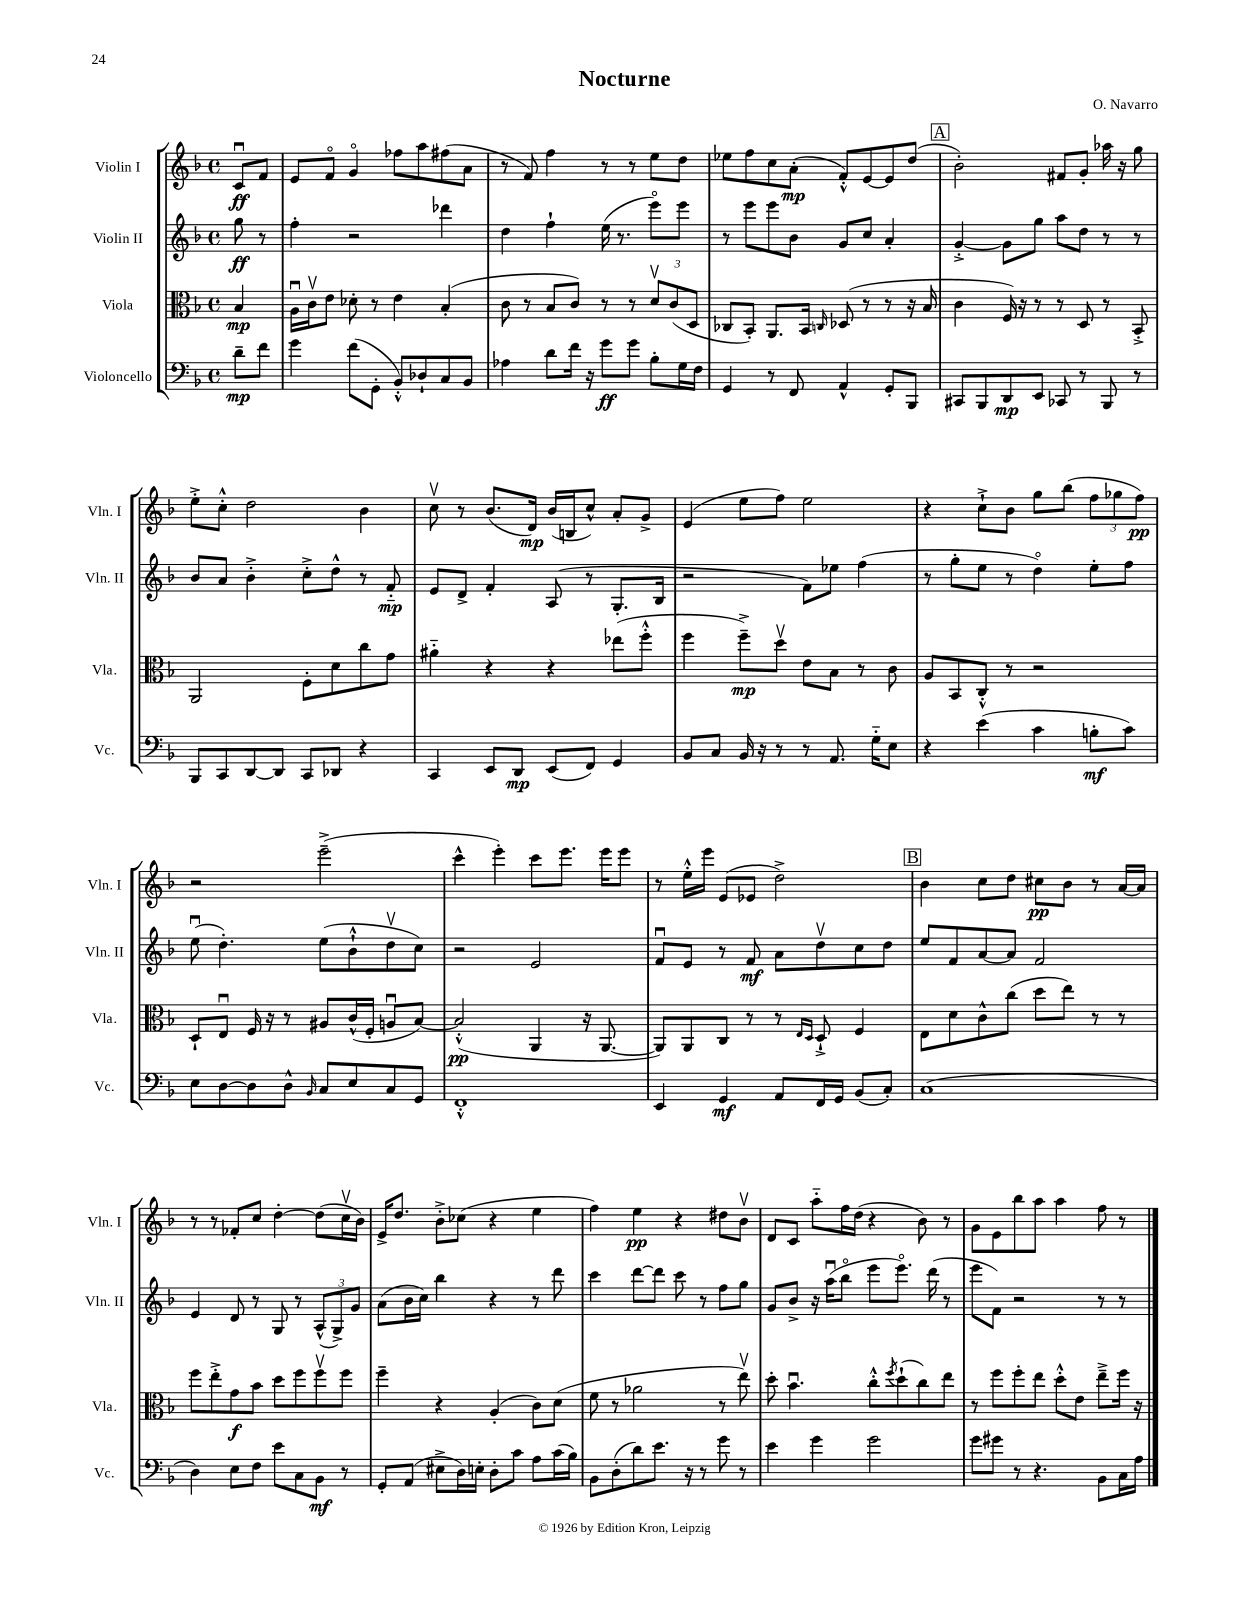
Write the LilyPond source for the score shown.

\header { title = "Nocturne" composer = "O. Navarro" }
<<
\new StaffGroup <<
\new Staff = "s0" \with { instrumentName = "Violin I" shortInstrumentName = "Vln. I" } {
    \clef treble \key f \major \defaultTimeSignature \time 4/4 \partial 4
    c'8\downbow\ff f'8 |
    e'8 f'8\flageolet g'4\flageolet fes''8 a''8 fis''8( a'8 |
    r8 f'8) f''4 r8 r8 e''8 d''8 |
    ees''8 f''8 c''8 a'8-.\mp( f'8-.-^) e'8~ e'8 d''8( |
    \mark \markup { \box "A" } bes'2-.) fis'8 g'8-. aes''16 r16 g''8 |
    e''8-.-> c''8-.-^ d''2 bes'4 |
    c''8\upbow r8 bes'8.( d'16\mp) bes'16( b16 c''8-^) a'8-. g'8-> |
    e'4( e''8 f''8) e''2 |
    r4 c''8-!-> bes'8 g''8 bes''8( \tuplet 3/2 { f''8 ges''8 f''8\pp) } |
    r2 e'''2--->( |
    c'''4-^ e'''4-.) c'''8 e'''8. e'''16 e'''8 |
    r8 e''16-.-^ e'''16 e'8( ees'8 d''2->) |
    \mark \markup { \box "B" } bes'4 c''8 d''8 cis''8\pp bes'8 r8 a'16~ a'16 |
    r8 r8 fes'8-. c''8 d''4~-. d''8( c''16\upbow bes'16) |
    e'16-> d''8. bes'8-.-> ces''8( r4 e''4 |
    f''4) e''4\pp r4 dis''8 bes'8\upbow |
    d'8 c'8 a''8-_ f''16 d''16( r4 bes'8) r8 |
    g'8 e'8 bes''8 a''8 a''4 f''8 r8 \bar "|." |
}
\new Staff = "s1" \with { instrumentName = "Violin II" shortInstrumentName = "Vln. II" } {
    \clef treble \key f \major \defaultTimeSignature \time 4/4 \partial 4
    g''8\ff r8 |
    f''4-. r2 des'''4 |
    d''4 f''4-! e''16( r8. e'''8\flageolet) e'''8 |
    r8 e'''8 e'''8 bes'8 g'8 c''8 a'4-. |
    \mark \markup { \box "A" } g'4~-.-> g'8 g''8 a''8 d''8 r8 r8 |
    bes'8 a'8 bes'4-.-> c''8-.-> d''8-^ r8 f'8-_\mp |
    e'8 d'8-> f'4-. a8( r8 g8.-. bes16 |
    r2 f'8) ees''8 f''4( |
    r8 g''8-. e''8 r8 d''4\flageolet) e''8-. f''8 |
    e''8\downbow( d''4.-.) e''8( bes'8-!-^ d''8\upbow c''8) |
    r2 e'2 |
    f'8\downbow e'8 r8 f'8\mf a'8 d''8\upbow c''8 d''8 |
    \mark \markup { \box "B" } e''8 f'8 a'8~ a'8 f'2 |
    e'4 d'8 r8 g8 r8 \tuplet 3/2 { a8-^( g8->) g'8 } |
    a'8( bes'16 c''16) bes''4 r4 r8 d'''8 |
    c'''4 d'''8~ d'''8 c'''8 r8 f''8 g''8 |
    g'8 bes'8-> r16 a''16\downbow( bes''8\flageolet e'''8 e'''8.\flageolet) d'''16( r8 |
    e'''8 f'8) r2 r8 r8 \bar "|." |
}
\new Staff = "s2" \with { instrumentName = "Viola" shortInstrumentName = "Vla." } {
    \clef alto \key f \major \defaultTimeSignature \time 4/4 \partial 4
    bes4\mp |
    a16\downbow c'16\upbow e'8 des'8-. r8 e'4 bes4-.( |
    c'8 r8 bes8 c'8) r8 r8 \tuplet 3/2 { d'8\upbow c'8( d8 } |
    ces8 bes,8-.) a,8. bes,16 \grace { c16 } des8( r8 r8 r16 bes16 |
    \mark \markup { \box "A" } c'4 f16) r16 r8 r8 d8 r8 bes,8-.-> |
    a,2 f8-. d'8 c''8 g'8 |
    ais'4-_ r4 r4 ees''8( f''8-.-^ |
    f''4 f''8--->\mp) d''8\upbow e'8 bes8 r8 c'8 |
    a8 bes,8 c8-.-^ r8 r2 |
    d8-! e8\downbow f16 r16 r8 ais8 c'16-^( f16-. a8\downbow bes8~) |
    bes2-.-^\pp( a,4 r16 a,8.~ |
    a,8) a,8 c8 r8 r8 \grace { e16 d16 } d8-!-> f4 |
    \mark \markup { \box "B" } e8 d'8 c'8-^ c''8( d''8 e''8) r8 r8 |
    f''8 e''8-.-> g'8\f bes'8 d''8 f''8 f''8\upbow f''8 |
    f''4-- r4 a4-.( c'8) d'8( |
    f'8 r8 aes'2 r8 e''8\upbow) |
    d''8-. bes'4.\downbow c''8-.-^ \acciaccatura { f''8 } d''8-!( c''8) e''8 |
    r8 f''8 f''8-. e''8 d''8-.-^ e'8 e''8---> f''16 r16 \bar "|." |
}
\new Staff = "s3" \with { instrumentName = "Violoncello" shortInstrumentName = "Vc." } {
    \clef bass \key f \major \defaultTimeSignature \time 4/4 \partial 4
    d'8--\mp f'8 |
    g'4 f'8( g,8-. bes,8-.-^) des8-! c8 bes,8 |
    aes4 d'8 f'16 r16 g'8\ff g'8 bes8-. g16 f16 |
    g,4 r8 f,8 a,4-^ g,8-. bes,,8 |
    \mark \markup { \box "A" } cis,8 bes,,8 d,8\mp e,8 ces,8 r8 bes,,8 r8 |
    bes,,8 c,8 d,8~ d,8 c,8 des,8 r4 |
    c,4 e,8 d,8\mp e,8( f,8) g,4 |
    bes,8 c8 bes,16 r16 r8 r8 a,8. g16-_ e8 |
    r4 e'4( c'4 b8-.\mf c'8) |
    e8 d8~ d8 d8-^ \grace { bes,16 } c8 e8 c8 g,8 |
    f,1-.-^ |
    e,4 g,4\mf a,8 f,16 g,16 bes,8( c8-.) |
    \mark \markup { \box "B" } c1( |
    d4) e8 f8 e'8 c8 bes,8\mf r8 |
    g,8-. a,8( eis8-> d16) e16-. d8-. c'8 a8 c'16( bes16) |
    bes,8 d8-.( d'8) e'8. r16 r8 g'8 r8 |
    e'4 g'4 g'2 |
    g'8 gis'8 r8 r4. bes,8 c16 a16 \bar "|." |
}
>>
>>
\layout { \context { \Score \remove "Bar_number_engraver" } }
